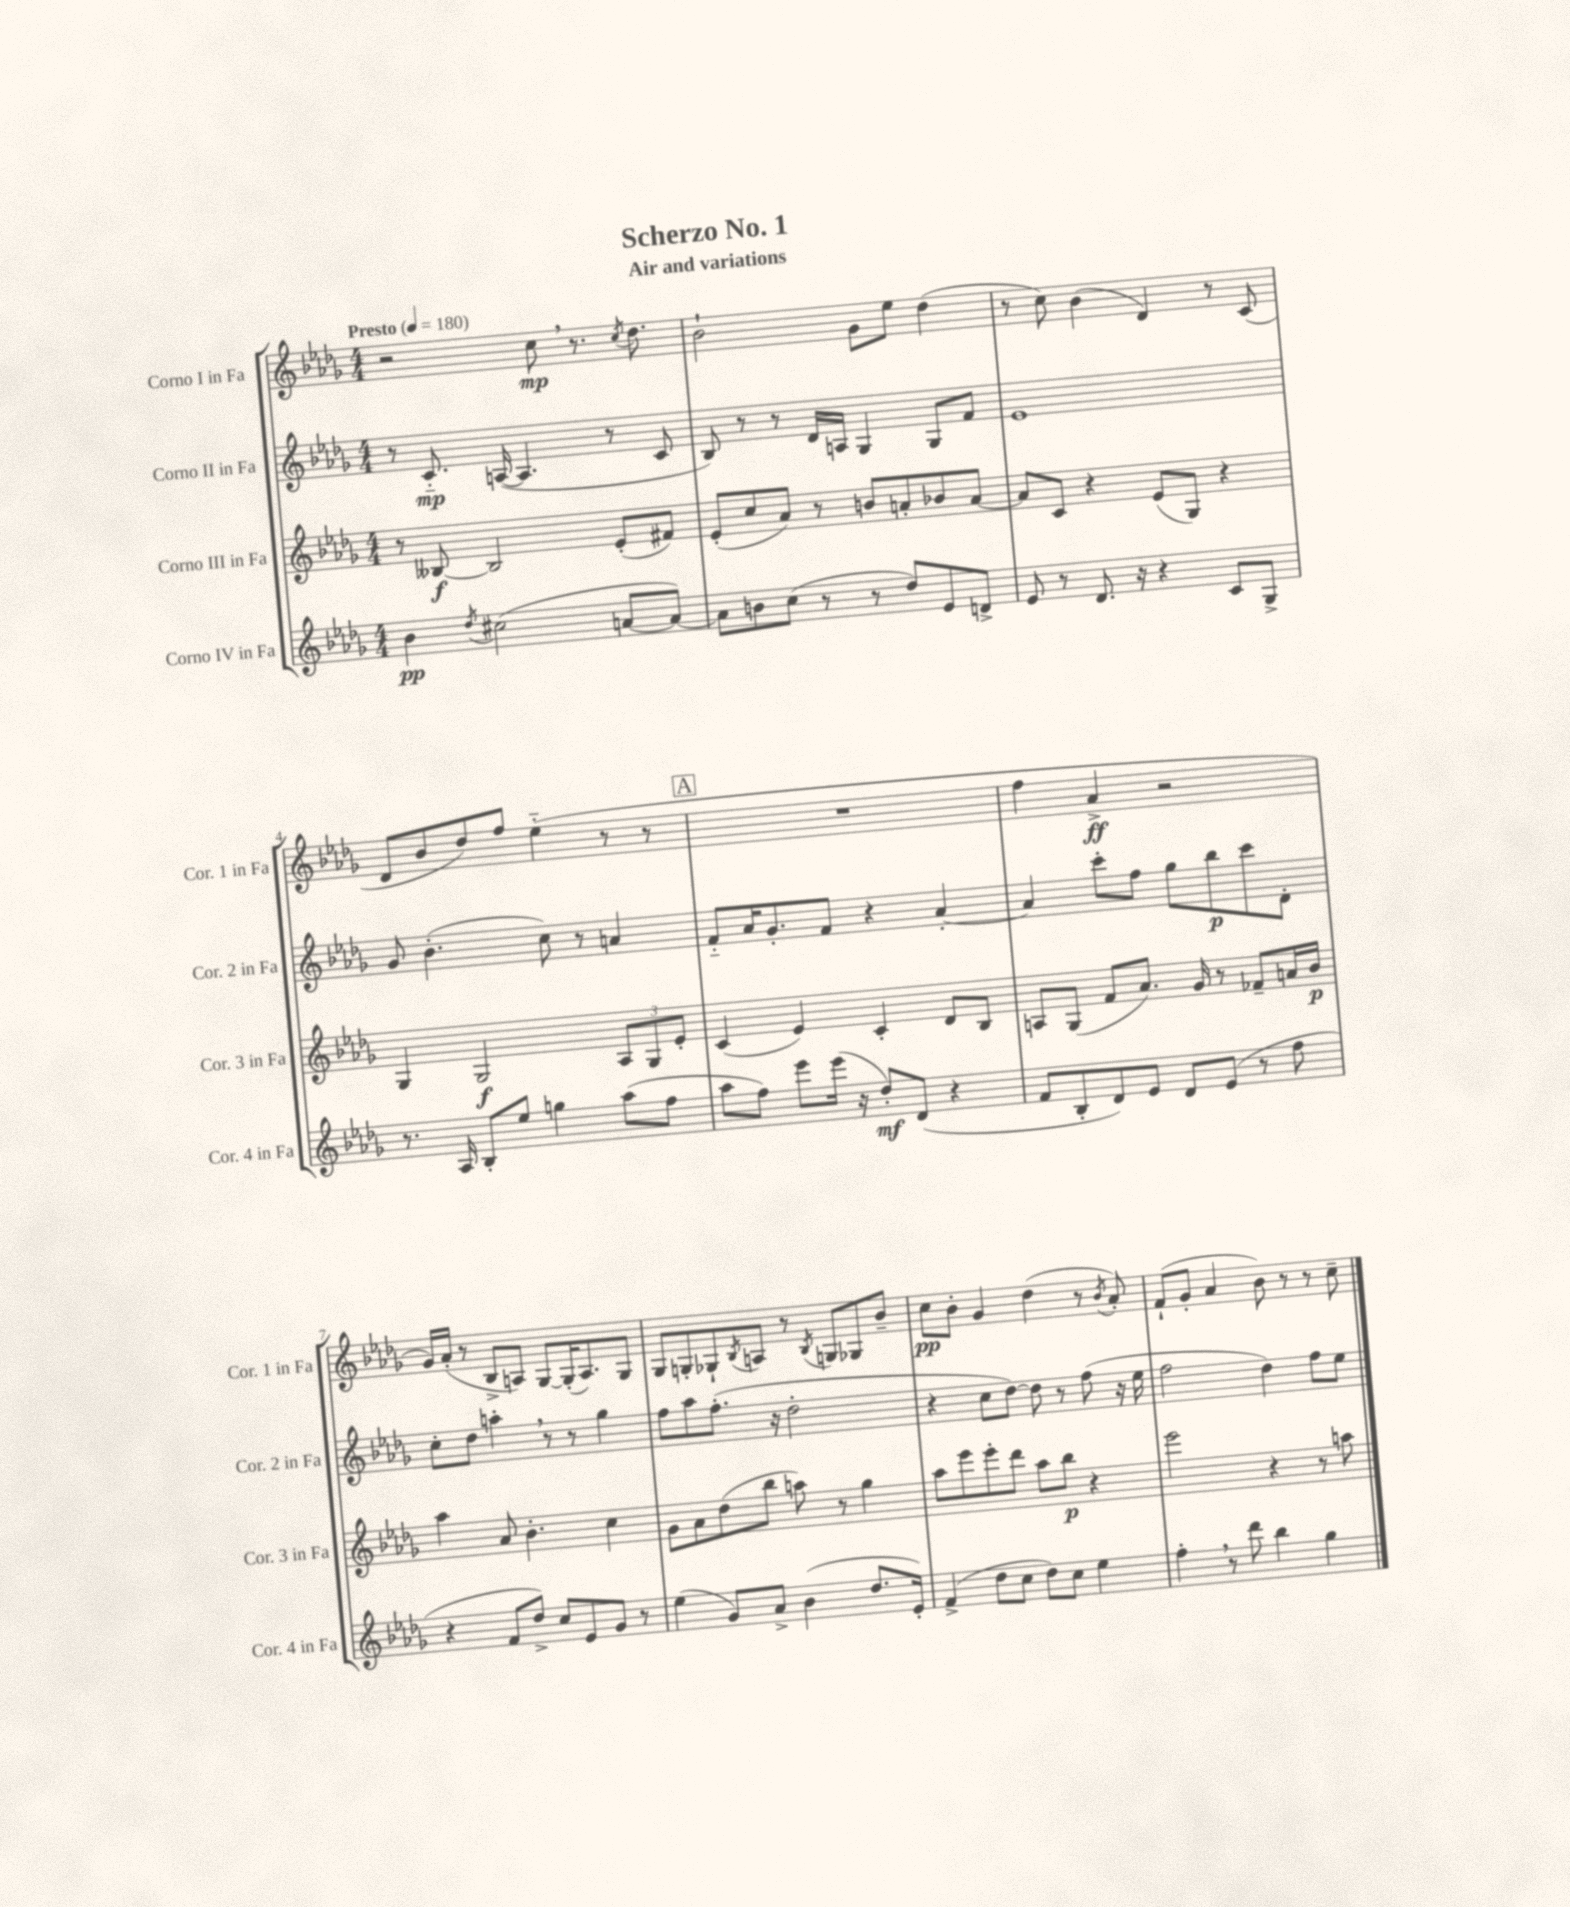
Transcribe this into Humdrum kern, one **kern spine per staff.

**kern	**dynam	**kern	**dynam	**kern	**dynam	**kern	**dynam
*part4	*part4	*part3	*part3	*part2	*part2	*part1	*part1
*staff4	*staff4	*staff3	*staff3	*staff2	*staff2	*staff1	*staff1
*I"Corno IV in Fa	*	*I"Corno III in Fa	*	*I"Corno II in Fa	*	*I"Corno I in Fa	*
*I'Cor. 4 in Fa	*	*I'Cor. 3 in Fa	*	*I'Cor. 2 in Fa	*	*I'Cor. 1 in Fa	*
*clefG2	*	*clefG2	*	*clefG2	*	*clefG2	*
*k[b-e-a-d-g-]	*	*k[b-e-a-d-g-]	*	*k[b-e-a-d-g-]	*	*k[b-e-a-d-g-]	*
*M4/4	*	*M4/4	*	*M4/4	*	*M4/4	*
*MM180	*	*MM180	*	*MM180	*	*MM180	*
=1	=1	=1	=1	=1	=1	=1	=1
!	!	!	!	!	!	!LO:TX:a:B:t=Presto	!
4b-\	pp	8r	.	8r	.	2r	.
.	.	[8B--X/	f	8.c/	mp	.	.
8qdd-/	.	.	.	.	.	.	.
(2cc#X\	.	2B--/]	.	.	.	.	.
.	.	.	.	([16An/	.	.	.
.	.	.	.	4.A/]	.	.	.
.	.	.	.	.	.	8cc,\	mp
.	.	.	.	.	.	8.r	.
[8an/L	.	(8e-'/L	.	8r	.	.	.
.	.	.	.	.	.	8qcc/	.
.	.	.	.	.	.	8.dd-\	.
8a/J_)	.	8f#X/J)	.	8c/	.	.	.
=2	=2	=2	=2	=2	=2	=2	=2
8a\L]	.	(8e-'/L	.	8B-/)	.	2b-`\	.
8bn\	.	8cc/	.	8r	.	.	.
(8cc\J	.	8a-/J)	.	8r	.	.	.
8r	.	8r	.	16d-/LL	.	.	.
.	.	.	.	16An/JJ	.	.	.
8r	.	8bn/L	.	4G-/	.	8g-\L	.
8dd-/L)	.	8an'/	.	.	.	8ee-\J	.
8e-/	.	8b-X/	.	8G-/L	.	(4dd-\	.
8dn^/J	.	[8a/J	.	8f/J	.	.	.
=3	=3	=3	=3	=3	=3	=3	=3
8e-/	.	8a/L]	.	1e-	.	8r	.
8r	.	8c/J	.	.	.	8cc\)	.
8.d-/	.	4r	.	.	.	(4b-\	.
16r	.	.	.	.	.	.	.
4r	.	(8e-/L	.	.	.	4d-/)	.
.	.	8G-/J)	.	.	.	.	.
8c/L	.	4r	.	.	.	8r	.
8G-^/J	.	.	.	.	.	(8c/	.
!!LO:LB:g=z
=4	=4	=4	=4	=4	=4	=4	=4
8.r	.	4G-/	.	8g-/	.	8d-/L	.
.	.	.	.	(4.b-'\	.	8b-/	.
16A-/	.	.	.	.	.	.	.
8B-'/L	.	2G-/	f	.	.	8dd-/)	.
8ee-/J	.	.	.	.	.	8ff/J	.
4ggn\	.	.	.	8cc\)	.	(4ee-\	.
.	.	.	.	8r	.	.	.
(8aa-\L	.	12A-/L	.	4an/	.	8r	.
.	.	12G-/	.	.	.	.	.
8ff\J	.	.	.	.	.	8r	.
.	.	12e-'/J	.	.	.	.	.
!!LO:REH:place=s1:t=A
=5	=5	=5	=5	=5	=5	=5	=5
8aa-\L	.	(4c/	.	8f/L	.	1r	.
8ff\J)	.	.	.	16a-/K	.	.	.
.	.	.	.	8.g-'/	.	.	.
8eee-\L	.	4e-/)	.	.	.	.	.
(16eee-\Jk	.	.	.	8f/J	.	.	.
16r	.	.	.	.	.	.	.
8dd-'/L)	mf	4c'/	.	4r	.	.	.
(8d-/J	.	.	.	.	.	.	.
4r	.	8d-/L	.	[4a-'/	.	.	.
.	.	8B-/J	.	.	.	.	.
=6	=6	=6	=6	=6	=6	=6	=6
8f/L	.	8An/L	.	4a-/]	.	4ff\	.
8B-'/	.	(8G-/J	.	.	.	.	.
8d-/)	.	8f/L	.	8ccc'\L	.	4a-^/	ff
8e-/J	.	8.a-/J)	.	8ff\J	.	.	.
8d-/L	.	.	.	8gg-\L	.	2r	.
.	.	16g-/	.	.	.	.	.
(8e-/J	.	8r	.	8bb-\	p	.	.
8r	.	8f-X~/L	.	8ccc\	.	.	.
8ff\	.	16an/L	.	8d-'\J	.	.	.
.	.	16b-/JJ	p	.	.	.	.
!!LO:LB:g=z
=7	=7	=7	=7	=7	=7	=7	=7
4r	.	4aa-\	.	8cc'\L	.	16g-/LL)	.
.	.	.	.	.	.	(16a-'/JJ	.
.	.	.	.	8dd-\J	.	8r	.
8f/L	.	8a-/	.	4aan',\	.	8B-^/L	.
8dd-^/J)	.	4.b-'\	.	.	.	8An/J)	.
8cc/L	.	.	.	8r	.	[8G-/L	.
8e-/	.	.	.	8r	.	(16G-'/K]	.
.	.	.	.	.	.	8.A/)	.
8g-/J	.	4cc\	.	4gg-\	.	.	.
8r	.	.	.	.	.	8G-/J	.
=8	=8	=8	=8	=8	=8	=8	=8
(4ee-\	.	8g-\L	.	8ff\L	.	8G-/L	.
.	.	8a-\	.	8aa-\	.	8Gn'/	.
8g-/L)	.	(8dd-\	.	(8.ff'\J	.	8G-X`/	.
.	.	.	.	.	.	8qB-/	.
8a-^/J	.	8bb-\J	.	.	.	8An/J	.
.	.	.	.	16r	.	.	.
(4b-\	.	8aan\)	.	2dd-'\	.	8r	.
.	.	.	.	.	.	8qB-/	.
.	.	8r	.	.	.	8Gn/L	.
8.dd-/L	.	4gg-\	.	.	.	8G-X/	.
.	.	.	.	.	.	8b-~/J	.
16e-'/Jk)	.	.	.	.	.	.	.
=9	=9	=9	=9	=9	=9	=9	=9
(4f^/	.	8aa-\L	.	4r	.	8cc\L	pp
.	.	8eee-\	.	.	.	8b-'\J	.
8dd-\L	.	8eee-'\	.	8cc\L	.	4g-/	.
8cc\J	.	8ddd-\J	.	[8dd-\J)	.	.	.
8dd-\L)	.	8aa-\L	.	8dd-\]	.	(4dd-\	.
8cc\J	.	8bb-\J	p	8r	.	.	.
4ee-\	.	4r	.	(8ff\	.	8r	.
.	.	.	.	.	.	8qb-/	.
.	.	.	.	16r	.	8a-'/)	.
.	.	.	.	16ee-\	.	.	.
=10	=10	=10	=10	=10	=10	=10	=10
4ff',\	.	2eee-\	.	2ff\	.	(8f`/L	.
.	.	.	.	.	.	8g-'/J	.
8r	.	.	.	.	.	4a-/	.
8ddd-\	.	.	.	.	.	.	.
4bb-\	.	4r	.	4dd-\)	.	8b-\)	.
.	.	.	.	.	.	8r	.
4gg-\	.	8r	.	8ff\L	.	8r	.
.	.	8aan\	.	8ee-\J	.	8cc~\	.
==	==	==	==	==	==	==	==
*-	*-	*-	*-	*-	*-	*-	*-
